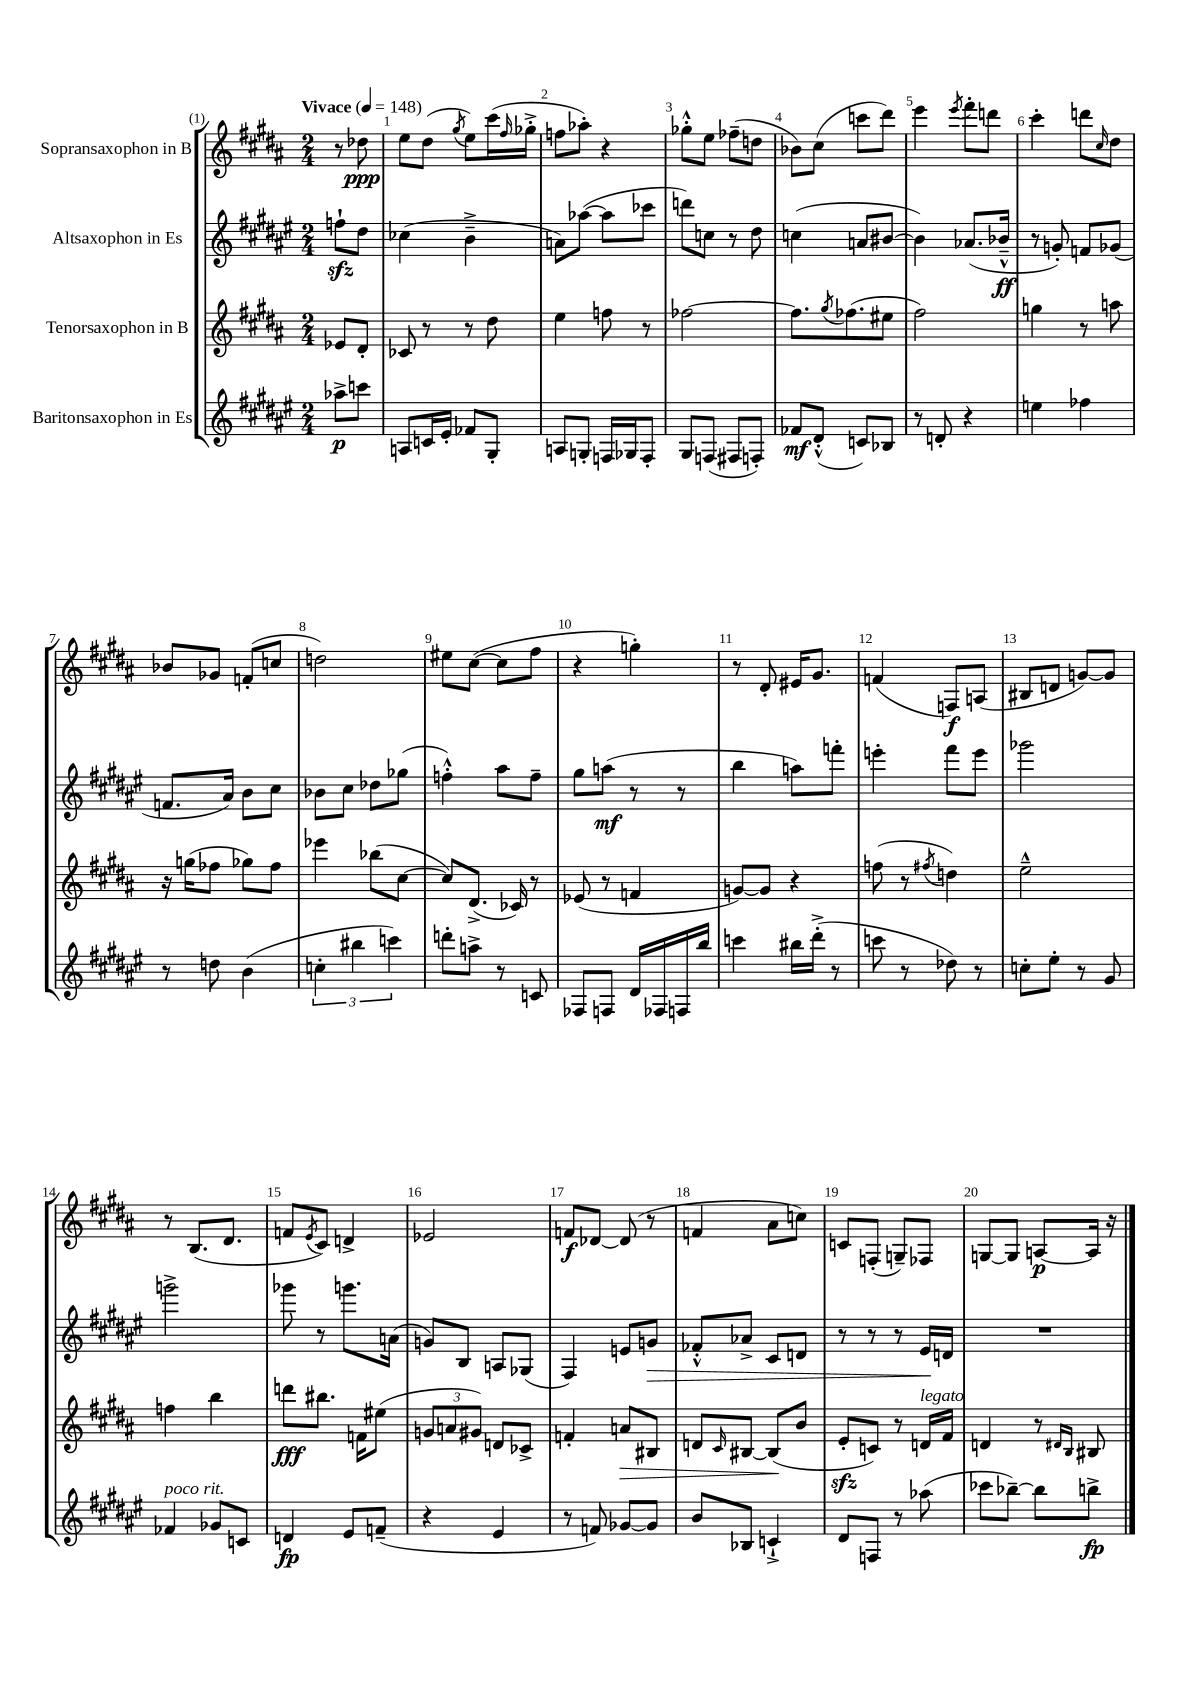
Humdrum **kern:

**kern	**kern	**kern	**kern
*staff4	*staff3	*staff2	*staff1
*clefG2	*clefG2	*clefG2	*clefG2
*k[f#c#g#d#a#e#]	*k[f#c#g#d#a#]	*k[f#c#g#d#a#e#]	*k[f#c#g#d#a#]
*M2/4	*M2/4	*M2/4	*M2/4
*MM148	*MM148	*MM148	*MM148
8aa-^	8e-	8ff`	8r
8ccc	8d#'	8dd#	8dd-
=	=	=	=
8A	8c-	(4cc-	8ee
16c	8r	.	(8dd#
16e#'	.	.	.
.	.	.	8qgg#
8f-	8r	4b~^	8ee)
8G#'	8dd#	.	(16ccc#
.	.	.	16qqff#
.	.	.	16gg-'^
=	=	=	=
8A	4ee	8a)	8ff
8G'	.	([8aa-	8aa-')
16F	8ff	8aa-]	4r
16G-	.	.	.
8F'	8r	8ccc-	.
=	=	=	=
8G#	[2ff-	8ddd)	8gg-'^^
(8F	.	8cc	8ee
8F#	.	8r	(8ff-~
8F')	.	8dd#	8dd
=	=	=	=
8f-	8.ff-]	(4cc	8b-)
(8d#'^^	.	.	(8cc#
.	8qgg#	.	.
.	(8.ff-	.	.
8c)	.	8a	8ccc
8B-	8ee#	[8b#	8ddd#)
=	=	=	=
8r	2ff#)	4b#])	4eee
8d'	.	.	.
.	.	.	8qeee
4r	.	(8.a-	8fff#'
.	.	.	8ddd
.	.	16b-~^^	.
=	=	=	=
4ee	4gg	8r	4ccc#'
.	.	8g')	.
4ff-	8r	8f	8ddd
.	.	.	16qqcc#
.	8aa	(8g-	8dd#
=	=	=	=
8r	16r	8.f	8b-
.	(16gg	.	.
8dd	8ff-	.	8g-
.	.	16a#)	.
(4b	8gg-)	8b	(8f'
.	8ff-	8cc#	8cc
=	=	=	=
6cc'	4eee-	8b-	2dd)
.	.	8cc#	.
6bb#	.	.	.
.	(8bb-	8dd-	.
6ccc)	.	.	.
.	[8cc#	(8gg-	.
=	=	=	=
8ddd'	8cc#])	4ff'^^)	8ee#
8aa^	(8.d#^	.	([8cc#
8r	.	8aa#	8cc#]
.	16c-)	.	.
8c	8r	8ff~	8ff#
=	=	=	=
8F-	(8e-	8gg#	4r
8F	8r	(8aa	.
16d#	4f	8r	4gg')
16F-	.	.	.
16F	.	8r	.
16bb	.	.	.
=	=	=	=
4ccc	[8g)	4bb	8r
.	8g]	.	8d#'
16bb#	4r	8aa)	16e#
(16ddd#'^	.	.	8.g#
8r	.	8fff'	.
=	=	=	=
8ccc	(8ff	4eee'	(4f
8r	8r	.	.
.	8qff#	.	.
8dd-)	4dd)	8fff#	8F)
8r	.	8eee	(8A
=	=	=	=
8cc'	2ee~^^	2ggg-	8B#
8ee#'	.	.	8d
8r	.	.	[8g)
8g#	.	.	8g]
=	=	=	=
4f-	4ff	2ggg^	8r
.	.	.	(8.B
8g-	4bb	.	.
.	.	.	8.d#
8c	.	.	.
=	=	=	=
4d	8ddd	8ggg-	8f
.	.	.	8qe
.	8.bb#	8r	8c#)
8e#	.	8.ggg	4d^
.	16f	.	.
(8f~	(8ee#	.	.
.	.	(16a	.
=	=	=	=
4r	12g	8g)	2e-
.	12a	.	.
.	.	8B	.
.	12g#)	.	.
4e#	8d	8A	.
.	8c-^	(8G-	.
=	=	=	=
8r	4f'	4F#)	8f
8f)	.	.	[8d-
[8g-	8a	8e	(8d-]
8g-]	8B#	8g	8r
=	=	=	=
8b	8d	8f-'^^	4f
.	16qqc#	.	.
8B-	[8B#	8a-^	.
4c`^	(8B#]	8c#	8a#
.	8b	8d	8cc)
=	=	=	=
8d#	8e'	8r	8c
8F	8c)	8r	(8F'
8r	8r	8r	8G~)
(8aa-	16d	16e#	8F-
.	16f#	16d	.
=	=	=	=
8ccc-	4d	2r	[8G
[8bb-~)	.	.	8G]
8bb-]	8r	.	[8A
.	16qqd#	.	.
.	16qqB	.	.
8bb^	8B#	.	16A]
.	.	.	16r
==	==	==	==
*-	*-	*-	*-
